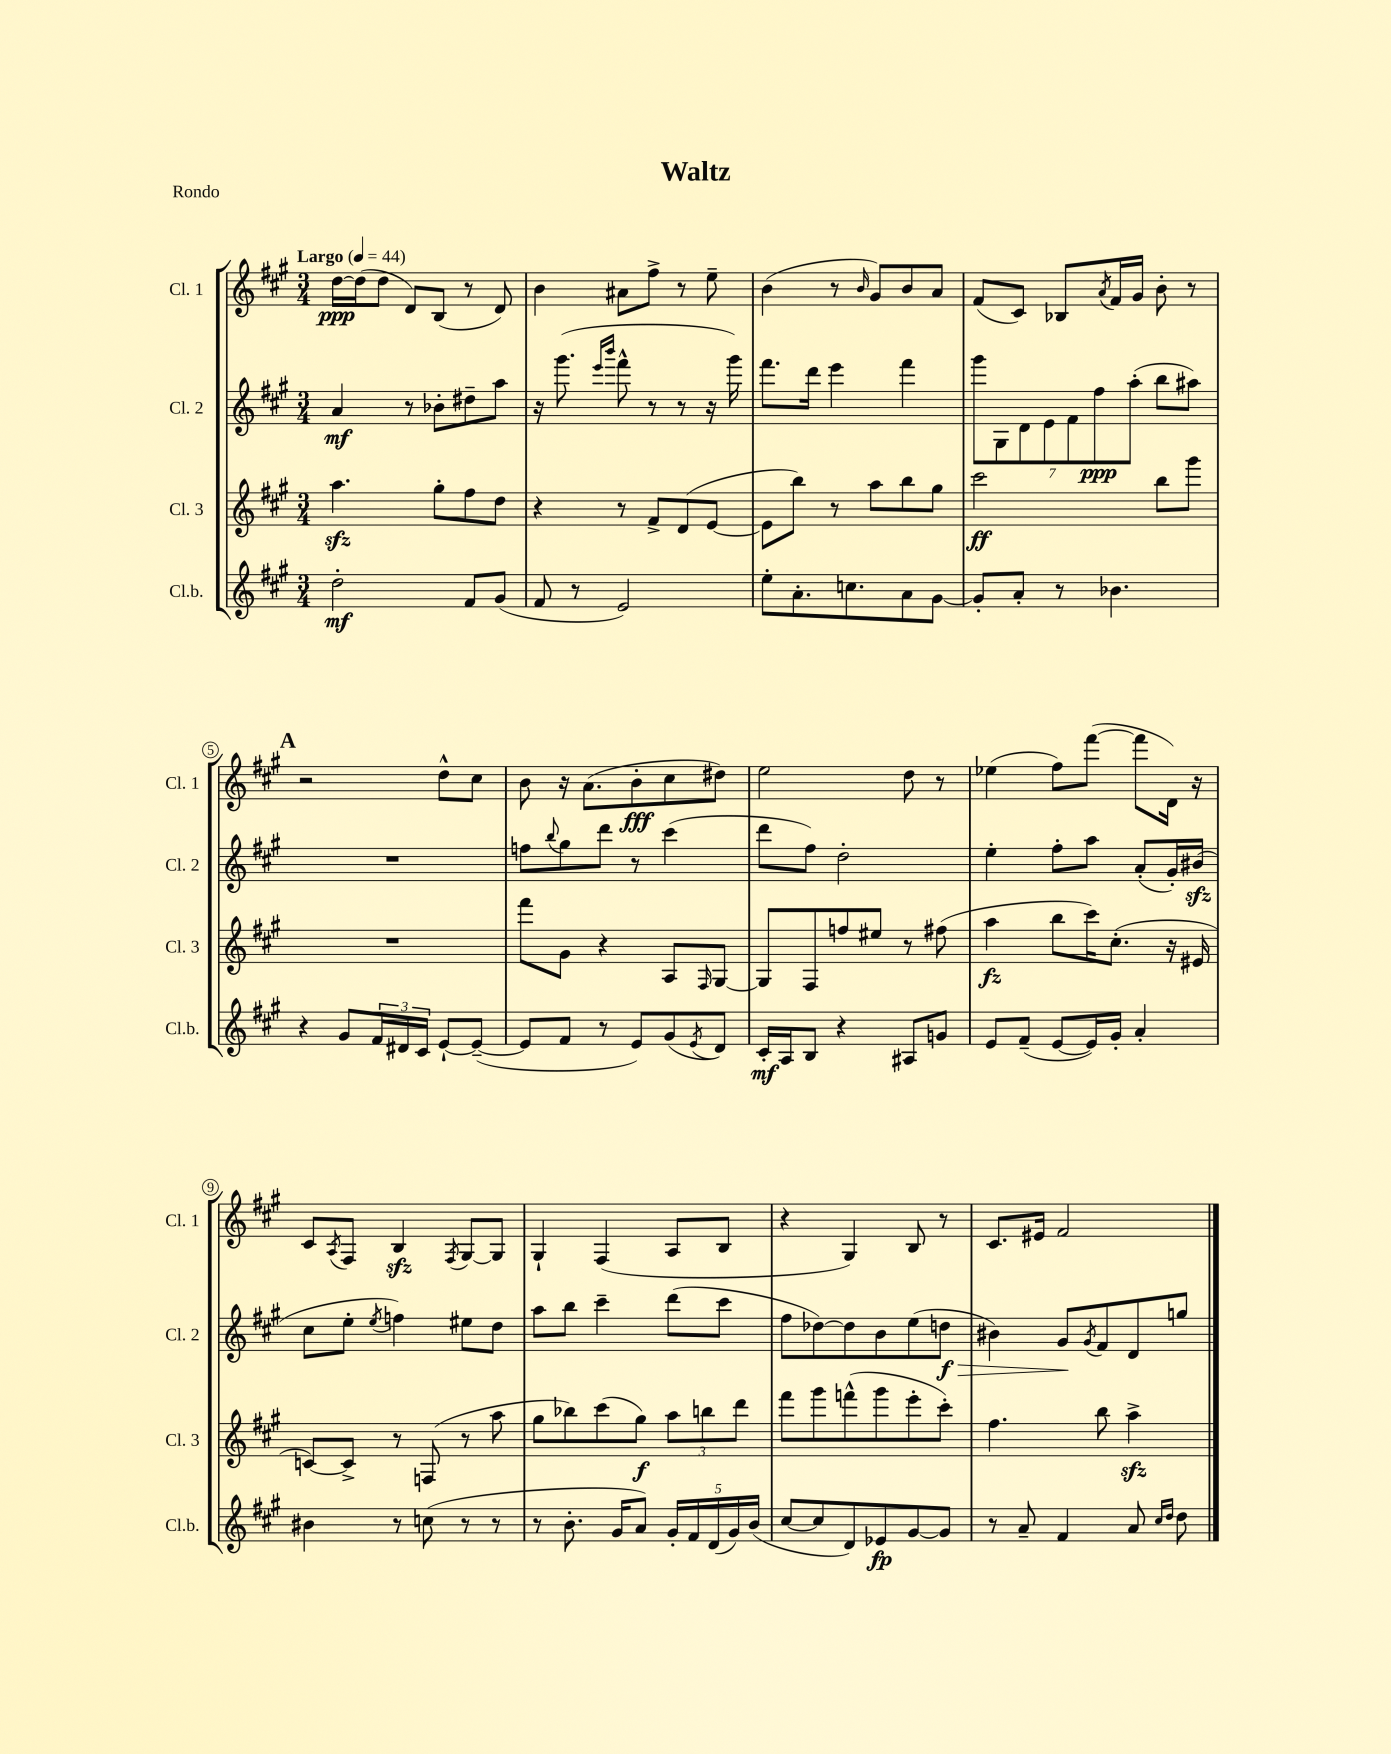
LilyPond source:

\header { title = "Waltz" piece = "Rondo" }
<<
\new StaffGroup <<
\new Staff = "s0" \with { instrumentName = "Cl. 1" shortInstrumentName = "Cl. 1" } {
    \clef treble \key a \major \numericTimeSignature \time 3/4 \tempo "Largo" 4 = 44
    d''16~\ppp d''16( d''8 d'8) b8( r8 d'8) |
    b'4 ais'8 fis''8-> r8 e''8-- |
    b'4( r8 \grace { b'16 } gis'8) b'8 a'8 |
    fis'8( cis'8) bes8 \acciaccatura { a'8 } fis'16 gis'16 b'8-. r8 |
    \mark \markup { \bold "A" } r2 d''8-^ cis''8 |
    b'8 r16 a'8.( b'8-.\fff cis''8 dis''8) |
    e''2 d''8 r8 |
    ees''4( fis''8) fis'''8~( fis'''8 d'16) r16 |
    cis'8 \acciaccatura { a8 } fis8 b4\sfz \acciaccatura { fis8 } gis8~ gis8 |
    gis4-! fis4( a8 b8 |
    r4 gis4) b8 r8 |
    cis'8. eis'16 fis'2 \bar "|." |
}
\new Staff = "s1" \with { instrumentName = "Cl. 2" shortInstrumentName = "Cl. 2" } {
    \clef treble \key a \major \numericTimeSignature \time 3/4
    a'4\mf r8 bes'8-. dis''8-- a''8 |
    r16 gis'''8.( \grace { e'''16 b'''16 } fis'''8-^ r8 r8 r16 gis'''16) |
    fis'''8. d'''16 e'''4 fis'''4 |
    \tuplet 7/4 { gis'''8 gis8 d'8 e'8 fis'8 fis''8\ppp a''8-.( } b''8 ais''8) |
    \mark \markup { \bold "A" } R2. |
    f''8 \appoggiatura { b''8 } gis''8 d'''8 r8 cis'''4( |
    d'''8 fis''8) d''2-. |
    e''4-. fis''8-. a''8 a'8-.( gis'16-.) bis'16\sfz( |
    cis''8 e''8-. \acciaccatura { e''8 } f''4) eis''8 d''8 |
    a''8 b''8 cis'''4-- d'''8( cis'''8 |
    fis''8 des''8~) des''8 b'8 e''8( d''8\f\> |
    bis'4) gis'8\! \acciaccatura { gis'8 } fis'8 d'8 g''8 \bar "|." |
}
\new Staff = "s2" \with { instrumentName = "Cl. 3" shortInstrumentName = "Cl. 3" } {
    \clef treble \key a \major \numericTimeSignature \time 3/4
    a''4.\sfz gis''8-. fis''8 d''8 |
    r4 r8 fis'8-> d'8( e'8~ |
    e'8 b''8) r8 a''8 b''8 gis''8 |
    cis'''2\ff b''8 gis'''8 |
    \mark \markup { \bold "A" } R2. |
    fis'''8 gis'8 r4 a8 \grace { fis16 } gis8~ |
    gis8 fis8 f''8 eis''8 r8 fis''8( |
    a''4\fz b''8 cis'''16) cis''8.-.( r16 eis'16 |
    c'8~) c'8-> r8 f8( r8 a''8 |
    gis''8 bes''8) cis'''8( gis''8\f) \tuplet 3/2 { a''8 b''8 d'''8 } |
    fis'''8 gis'''8 f'''8-^( gis'''8 e'''8-. cis'''8-.) |
    fis''4. b''8 a''4->\sfz \bar "|." |
}
\new Staff = "s3" \with { instrumentName = "Cl.b." shortInstrumentName = "Cl.b." } {
    \clef treble \key a \major \numericTimeSignature \time 3/4
    d''2-.\mf fis'8 gis'8( |
    fis'8 r8 e'2) |
    e''8-. a'8.-. c''8. a'8 gis'8~ |
    gis'8-. a'8-. r8 bes'4. |
    \mark \markup { \bold "A" } r4 gis'8 \tuplet 3/2 { fis'16 dis'16 cis'16 } e'8~-! e'8~--( |
    e'8 fis'8 r8 e'8) gis'8( \acciaccatura { e'8 } d'8) |
    cis'16-.\mf a16 b8 r4 ais8 g'8 |
    e'8 fis'8--( e'8~ e'16) gis'16-. a'4-. |
    bis'4 r8 c''8( r8 r8 |
    r8 b'8.-. gis'16 a'8) \tuplet 5/4 { gis'16-. fis'16 d'16( gis'16) b'16( } |
    cis''8~ cis''8 d'8) ees'8\fp gis'8~ gis'8 |
    r8 a'8-- fis'4 a'8 \grace { cis''16 d''16 } d''8 \bar "|." |
}
>>
>>
\layout { \context { \Score \override BarNumber.stencil = #(make-stencil-circler 0.1 0.3 ly:text-interface::print) } }
